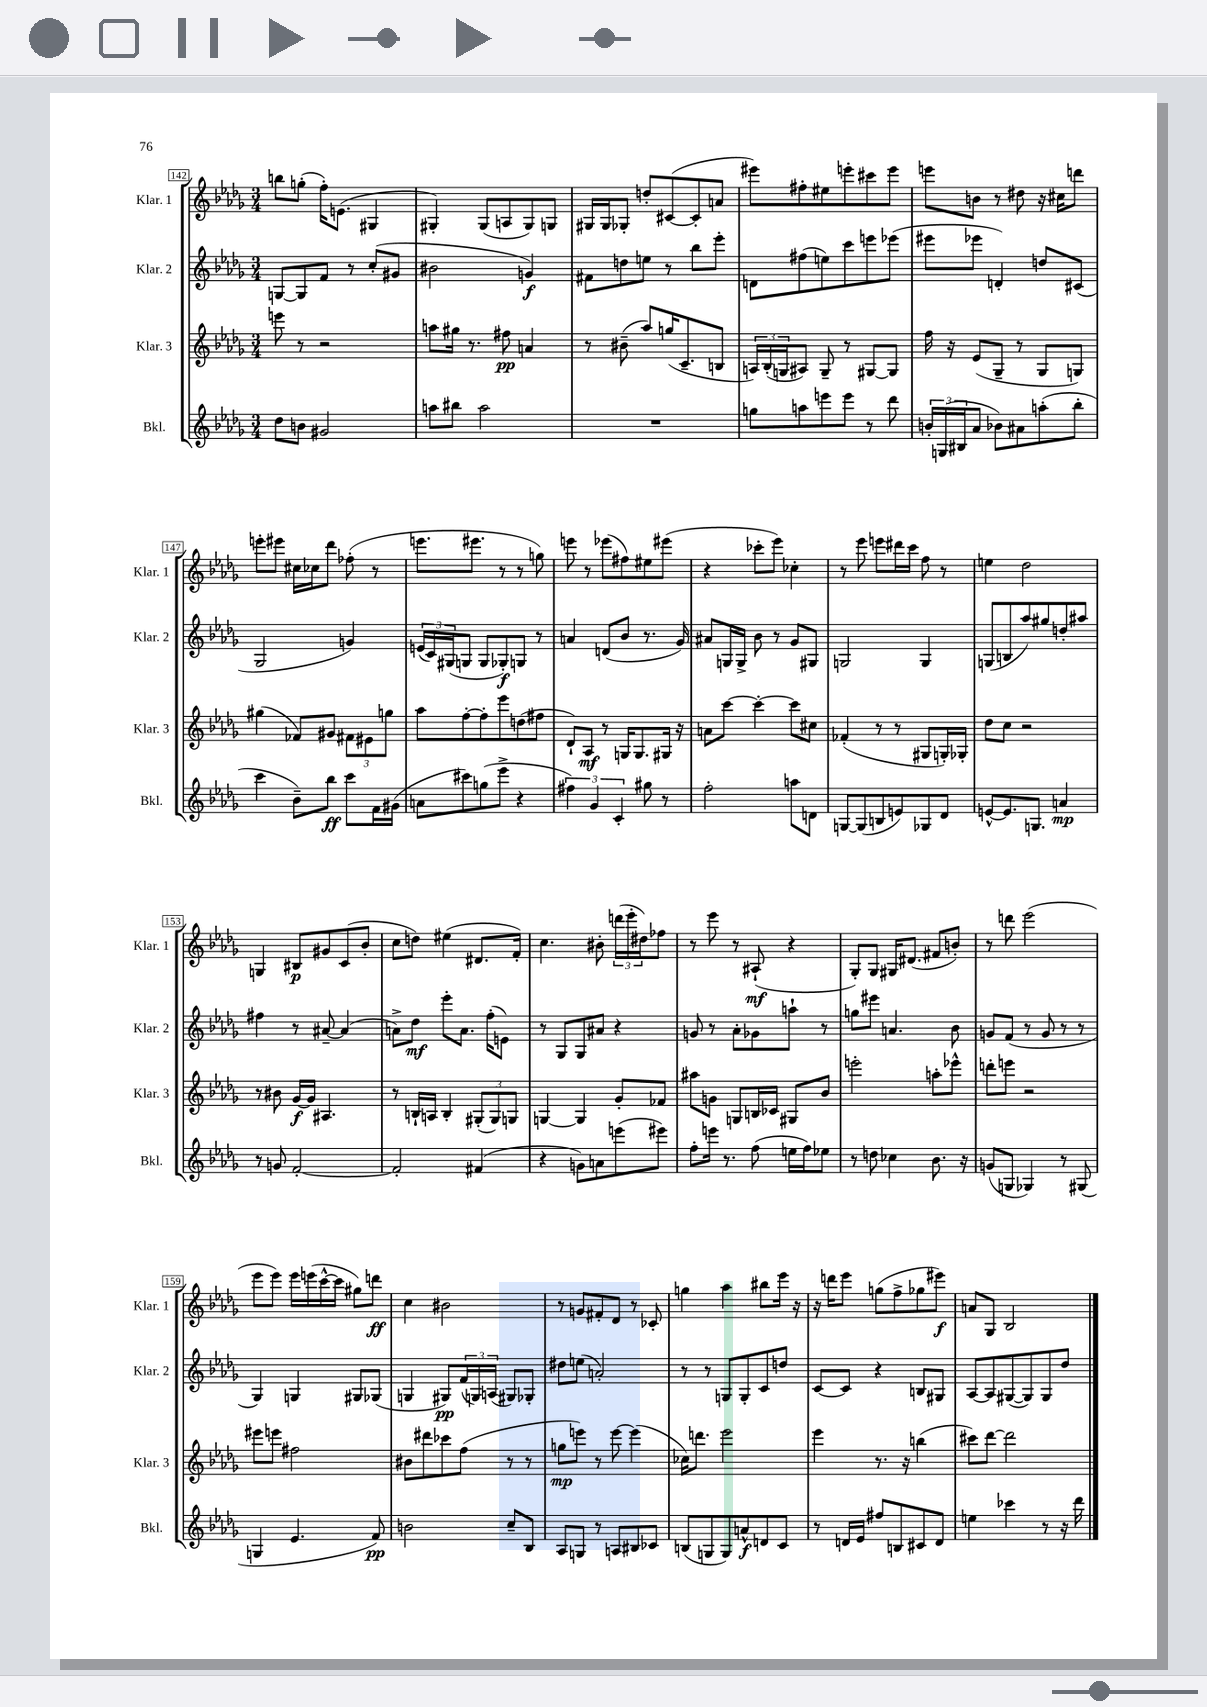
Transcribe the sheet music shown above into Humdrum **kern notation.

**kern	**kern	**kern	**kern
*staff4	*staff3	*staff2	*staff1
*clefG2	*clefG2	*clefG2	*clefG2
*k[b-e-a-d-g-]	*k[b-e-a-d-g-]	*k[b-e-a-d-g-]	*k[b-e-a-d-g-]
*M3/4	*M3/4	*M3/4	*M3/4
8dd-	8eee	[8G	8bb
8b	8r	8G]	(8gg'
2g#	2r	8f	16ff')
.	.	.	(8.e
.	.	8r	.
.	.	(8cc'	4G#
.	.	8g#	.
=	=	=	=
8aa	8aa	2b#	4G#')
8bb#	16gg#	.	.
.	8.r	.	.
2aa	.	.	(8G#
.	8ff#	.	8A
.	4a	4g)	8G#)
.	.	.	8G
=	=	=	=
2.r	8r	8f#	16G#
.	.	.	16G#
.	(8b#~	8dd	8G-'
.	8aa-)	8ee	8dd'
.	(16gg	8r	([8c#
.	8.c~	.	.
.	.	8bb-	8c#']
.	8B	8eee-'	8a
=	=	=	=
8gg	24A)	8d	8eee#)
.	(24B-'	.	.
.	24G	.	.
8aa	8A#)	(8ff#	8ff#'
8eee	8G~	8ee)	8ee#
8eee	8r	8ccc	8eee'
8r	[8G#	8eee	8ccc#
8ddd-	8G#]	(8eee-	8eee
=	=	=	=
24b'	16ff	8eee#	8eee
(24G	.	.	.
.	16r	.	.
24B#	.	.	.
8a-	(8e-	8eee-	8b
8b-)	8G-~	4d')	8r
8a#	8r	.	8dd#
(8aa'	8G-	8dd	16r
.	.	.	16cc#
8bb-'	8G)	(8c#	8ddd
=	=	=	=
4ccc	(4gg#	2G-	8eee'
.	.	.	8eee#
8b-~)	8f-)	.	16cc#
.	.	.	16cc-
8bb-	8g#	.	8ddd-
8ccc	12f#	4g)	(8ff-'
.	12e#	.	.
16f	.	.	8r
.	12gg	.	.
(16g#	.	.	.
=	=	=	=
8a	8aa-	(24e	8.eee
.	.	24c)	.
.	.	(24G#	.
8ccc#)	[8ff'	8G	.
.	.	.	8.eee#
(8gg	8ff']	8G	.
8eee-^	8eee-	8G-')	8r
4r	(8dd	8G	8r
.	8ff#	8r	8gg)
=	=	=	=
6ff#)	8d-`)	4a	8eee
.	8A-	.	8r
6g-	.	.	.
.	8r	(8d	(8eee-
6c'	.	.	.
.	16G	8b-	8ff#)
.	8.G	.	.
8gg#	.	8.r	8ee#
8r	16G#	.	(8eee#
.	16r	16g-)	.
=	=	=	=
2ff'	8a	8a#	4r
.	[8ccc	16G	.
.	.	16G^	.
.	4ccc'_	8b-	8ccc-'
.	.	8r	8eee-)
8aa	8ccc]	8g-	4cc-'
8d	8cc#	8G#	.
=	=	=	=
[8G	(4f-'	2G	8r
(8G]	.	.	8eee-
8B	8r	.	8eee
8e)	8r	.	16ddd#
.	.	.	16ccc
8G-	8G#	4G	8ff
8d-	16G')	.	8r
.	16G-'	.	.
=	=	=	=
[8e^^	8dd-	(8G	4ee
8.e]	8cc	8B	.
.	2r	8aa-)	2dd-
8.G	.	.	.
.	.	8gg#	.
4a	.	8dd'	.
.	.	8aa#	.
=	=	=	=
8r	8r	4ff#	4G
8g	8b#	.	.
[2f'	[16g-	8r	8B#
.	16g-]	.	.
.	4.A#	[8a#~	8g#
.	.	(4a#]	(8c
.	.	.	8b-'
=	=	=	=
2f']	8r	8a^)	8cc
.	16B`	8dd-	8dd)
.	16A	.	.
.	4B'	8eee-'	(4ee#
.	.	8.a	.
(4f#	(12G#'	.	8.d#
.	.	(16ff'	.
.	12G#)	.	.
.	.	8e)	.
.	12G	.	.
.	.	.	16f')
=	=	=	=
4r	[4G	8r	4.cc
.	.	8G-	.
8g)	4G]	8G-	.
8a	.	8a#	8b#'
(8eee	8g-'	4r	(24ddd
.	.	.	24eee-'
.	.	.	24dd#)
8eee#)	8f-	.	8ff-
=	=	=	=
8ff'	8aa#	8g	8r
16eee	8g	8r	8eee-
8.r	.	.	.
.	8G	8a-'	8r
(8ff	16B	8g-	(8A#`
.	16c-	.	.
16ee	8G#	8aa`	4r
16ff)	.	.	.
8ee-	8b-	8r	.
=	=	=	=
8r	2eee'	8gg	8G-')
8dd	.	8eee#	8G-
4cc-	.	4.a	16G#
.	.	.	(8.d#
8.b-	8aa'	.	8f#
.	8eee-^^	8b-	8b')
16r	.	.	.
=	=	=	=
(8g	8ddd'	8g	8r
8G	8eee	(8f	8ddd
4G-)	2r	8r	(2eee-
.	.	8g	.
8r	.	8r	.
(8G#	.	8r	.
=	=	=	=
4G	8eee#	4G-)	8eee-
.	8eee	.	8eee-)
4.e-	2ff#	4G	16eee-
.	.	.	(16eee
.	.	.	[16ccc^^
.	.	.	16ccc]
.	.	8G#	8gg#)
8f)	.	(8G-	8ddd
=	=	=	=
2b	8b#	4G	4cc
.	8ddd#	.	.
.	8ccc-	8G#)	2b#
.	(8ff	(24f	.
.	.	24G)	.
.	.	(24A	.
8cc~	8r	8G#)	.
8B-	8r	8G-'	.
=	=	=	=
8A-	8gg	8dd#	8r
8G	8eee)	(8ee	8g
8r	8r	2a')	8f#'
8A	[8eee	.	8d-
8B#	(4eee]	.	8r
8c-	.	.	8c-'
=	=	=	=
(8B	16cc-)	8r	4gg
.	8.ddd	.	.
8G	.	8r	.
8G)	2eee-	8G	4aa-
8a^^	.	8G'	.
8d	.	8c	8bb#
8c	.	8dd	16eee-
.	.	.	16r
=	=	=	=
8r	4eee-	[8c	16r
.	.	.	16ddd
16d	.	8c]	8eee-
16e-	.	.	.
8ff#	8.r	4r	(8gg
8B	.	.	8ff^
.	16r	.	.
8c#	(4bb	8B	8gg-
8d	.	8G#	8eee#)
=	=	=	=
4ee	8ccc#)	[8A-	8a
.	[8ddd-	8A-]	8G-
4ccc-	2ddd-]	([8G#	2B-
.	.	8G#])	.
8r	.	8G#	.
16r	.	8dd-	.
16ddd-	.	.	.
==	==	==	==
*-	*-	*-	*-
